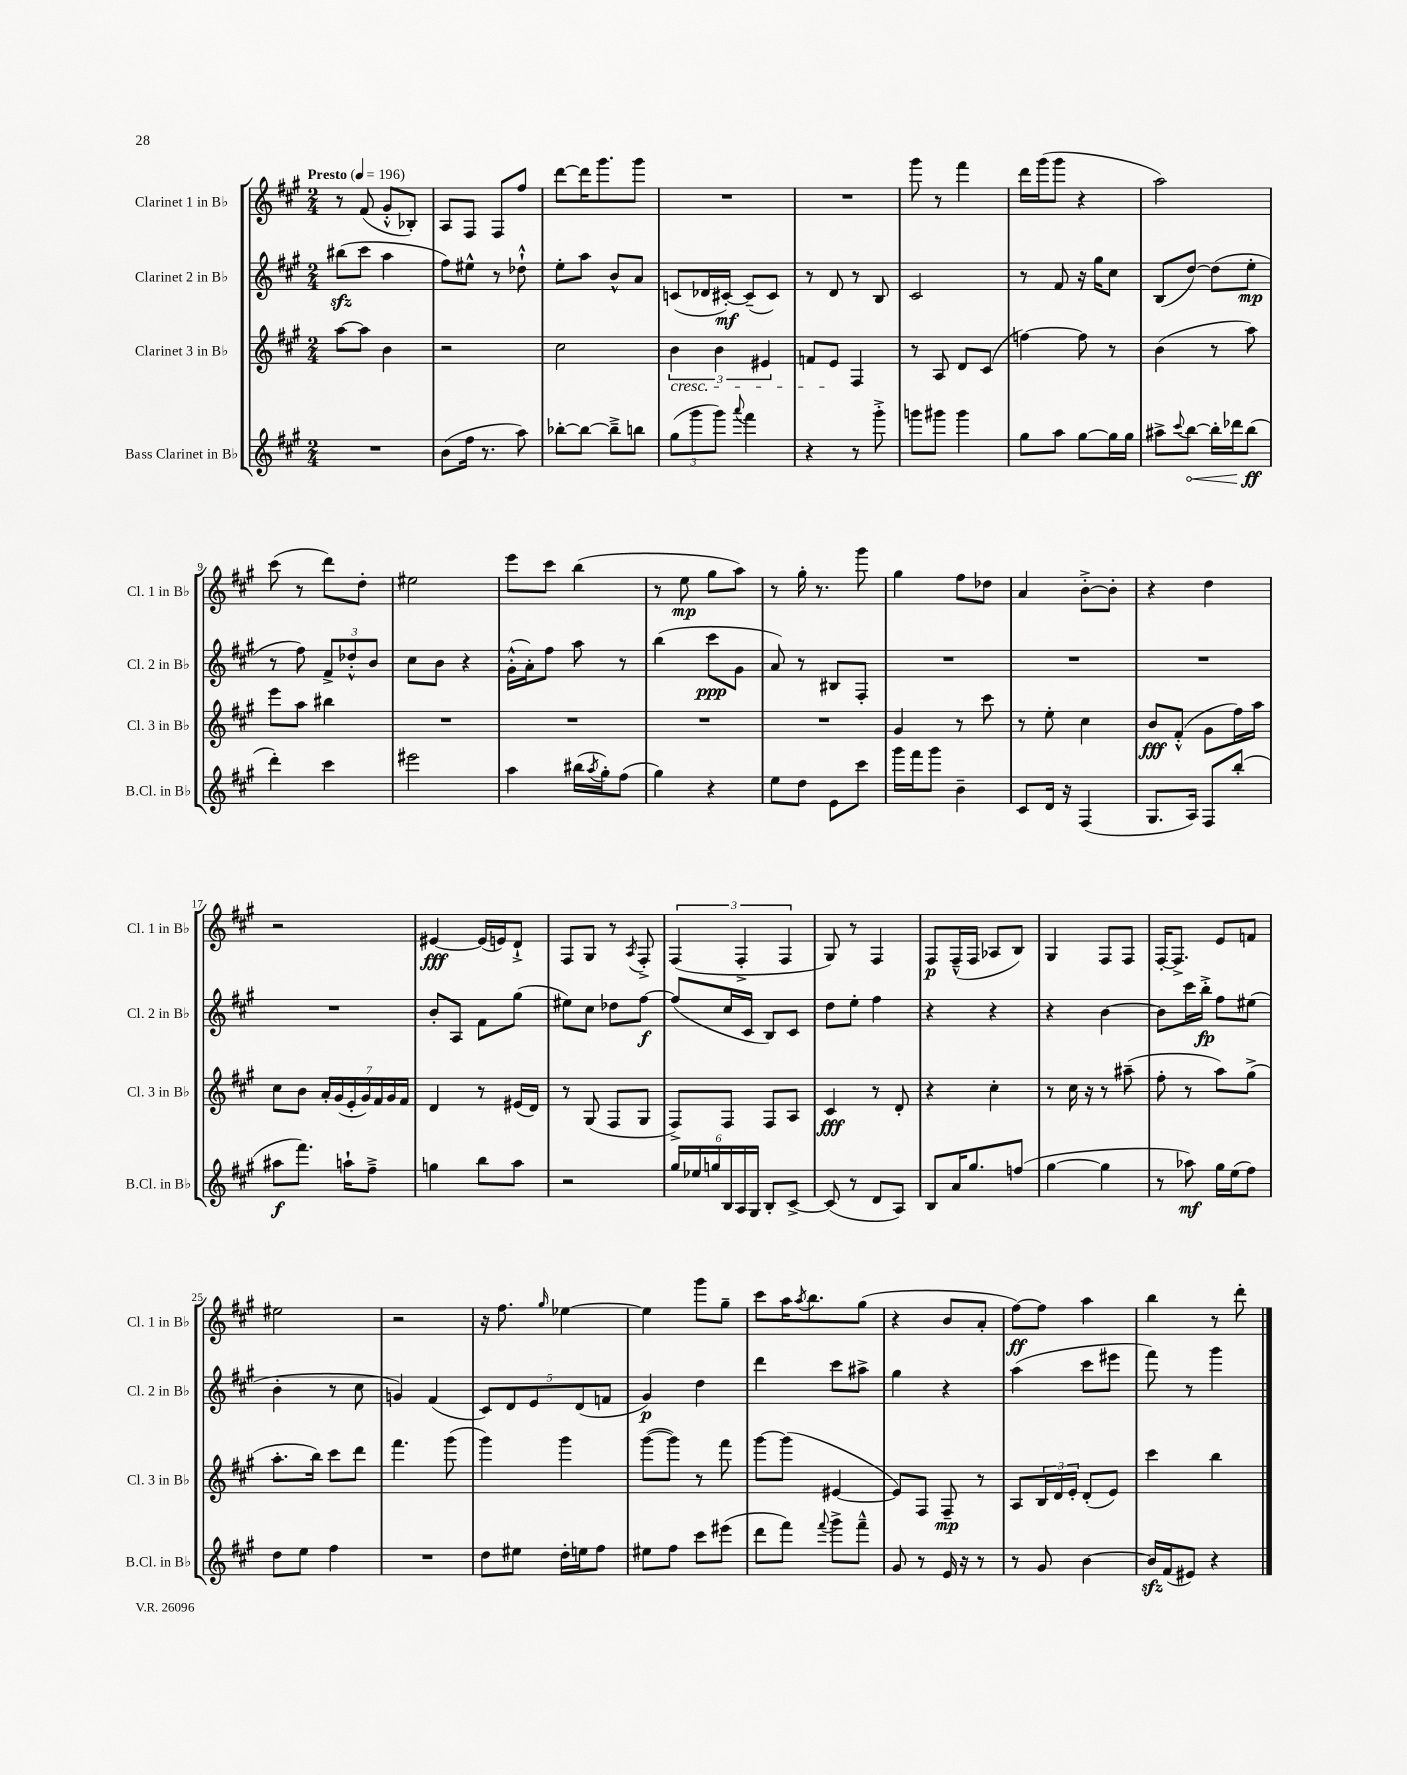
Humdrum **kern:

**kern	**kern	**kern	**kern
*staff4	*staff3	*staff2	*staff1
*clefG2	*clefG2	*clefG2	*clefG2
*k[f#c#g#]	*k[f#c#g#]	*k[f#c#g#]	*k[f#c#g#]
*M2/4	*M2/4	*M2/4	*M2/4
*MM196	*MM196	*MM196	*MM196
2r	[8aa\L	(8bb#\L	8r
.	8aa\]J	8ccc#\J	(8f#/
.	4b\	4aa\	8g#'^^/L
.	.	.	8B-'/J)
=	=	=	=
(8b\L	2r	8ff#\L)	8A/L
16ff#\Jk	.	8ee#^^\J	8F#/J
8.r	.	.	.
.	.	8r	8F#/L
8aa\)	.	8dd-`^^\	8ff#/J
=	=	=	=
[8bb-'\L	2cc#\	8ee'\L	[8ddd\L
8bb-\_J	.	8aa\J	16ddd\]K
.	.	.	8.ggg#\
8bb-~^\]L	.	8b^^/L	.
8bb\J	.	8a/J	8ggg#\J
=	=	=	=
(12gg#\L	6b\	(8c/L	2r
12ggg#\	.	.	.
.	.	16d-/L	.
12ggg#\J)	6b\	.	.
.	.	[16c#'/JJ)	.
8qqaaa/	.	.	.
4fff#\	.	(8c#~/]L	.
.	6e#/	.	.
.	.	8c#/J)	.
=	=	=	=
4r	8f/L	8r	2r
.	8e/J	8d/	.
8r	4F#/	8r	.
8ggg#'^\	.	8B/	.
=	=	=	=
8ggg\L	8r	2c#/	8ggg#\
8ggg#\J	8A/	.	8r
4ggg#\	8d/L	.	4fff#\
.	(8c#/J	.	.
=	=	=	=
8gg#\L	[4ff\)	8r	16ddd\LL
.	.	.	(16ggg#\J
8aa\J	.	8f#/	8ggg#\J
[8gg#\L	8ff\]	16r	4r
.	.	16gg#\LK	.
16gg#\]L	8r	8cc#\J	.
16gg#\JJ	.	.	.
=	=	=	=
8aa#^\L	(4b\	(8B/L	2aa\)
8qqccc#/	.	.	.
[8bb\J	.	[8dd/J)	.
16bb'\]LL	8r	(8dd\]L	.
16ddd-\J	.	.	.
(8bb\J	8aa\)	8ee'\J	.
=	=	=	=
4ddd'\)	8eee\L	8r	(8ccc#\
.	8aa\J	8ff#\)	8r
4ccc#\	4bb#\	12f#^/L	8ddd\L)
.	.	12dd-'^^/	.
.	.	.	8dd'\J
.	.	12b/J	.
=	=	=	=
2eee#\	2r	8cc#\L	2ee#\
.	.	8b\J	.
.	.	4r	.
=	=	=	=
4aa\	2r	(16g#'^^\LL	8eee\L
.	.	16a'\J)	.
.	.	8ff#\J	8ccc#\J
(16bb#\LL	.	8aa\	(4bb\
8qaa/	.	.	.
16gg#'\J)	.	.	.
(8ff#\J	.	8r	.
=	=	=	=
4gg#\)	2r	(4bb\	8r
.	.	.	8ee\
4r	.	8ccc#\L	8gg#\L
.	.	8g#\J	8aa\J)
=	=	=	=
8ee\L	2r	8a/)	8r
8dd\J	.	8r	16gg#'\
.	.	.	8.r
8e\L	.	8B#/L	.
8ccc#\J	.	8F#'/J	8ggg#\
=	=	=	=
16ggg#\LL	4g#/	2r	4gg#\
16fff#\J	.	.	.
8ggg#\J	.	.	.
4b~\	8r	.	8ff#\L
.	8ccc#\	.	8dd-\J
=	=	=	=
8c#/L	8r	2r	4a/
16d/Jk	8ee'\	.	.
16r	.	.	.
(4F#/	4cc#\	.	[8b'^\L
.	.	.	8b'\]J
=	=	=	=
8.G#/L	8b/L	2r	4r
.	(8f#'^^/J	.	.
16A/Jk)	.	.	.
8F#/L	8g#\L	.	4dd\
(8bb'/J	16ff#\L)	.	.
.	16aa\JJ	.	.
=	=	=	=
8aa#\L	8cc#\L	2r	2r
8.fff#\J)	8b\J	.	.
.	28a'/LL	.	.
.	(28g#/	.	.
16aa`\LK	.	.	.
.	28e'/	.	.
.	28g#/)	.	.
8ff#~^\J	.	.	.
.	28f#/	.	.
.	28g#/	.	.
.	28f#/JJ	.	.
=	=	=	=
4gg\	4d/	8b'/L	[4e#/
.	.	8A/J	.
8bb\L	8r	8f#\L	(16e#/]LL
.	.	.	16e/J)
8aa\J	(16e#/LL	(8gg#\J	8d`^/J
.	16d/JJ)	.	.
=	=	=	=
2r	8r	8ee#\L)	8F#/L
.	(8G#/	8cc#\J	8G#/J
.	8F#/L	8dd-\L	8r
.	.	.	8qA/
.	8G#/J	[8ff#\J	8F#'^/
=	=	=	=
24gg#/LL	8F#^/L)	(8ff#/]L	(6F#/
24ee-/	.	.	.
24gg/	.	.	.
24B/	8F#/J	16cc#/L	.
24A/	.	.	6F#'^/
.	.	16c#/JJ	.
24G#/JJ	.	.	.
8B'/L	8F#/L	8B/L)	.
.	.	.	6F#/
[8c#^/J	8A/J	8c#/J	.
=	=	=	=
(8c#/]	4c#/	8dd\L	8G#/)
8r	.	8ee'\J	8r
8d/L	8r	4ff#\	4F#/
8A/J)	8d'/	.	.
=	=	=	=
8B/L	4r	4r	8F#/L
16a/K	.	.	(16F#~^^/L
8.gg#/	.	.	16F#/JJ
.	4cc#'\	4r	8A-/L
(8ff/J	.	.	8B/J)
=	=	=	=
[4gg#\	8r	4r	4G#/
.	16cc#\	.	.
.	16r	.	.
4gg#\]	8r	[4b\	8F#/L
.	(8aa#~\	.	8F#/J
=	=	=	=
8r	8ff#'\	8b\]L	[16F#'/LK
.	.	.	8.F#^/]J
8aa-\)	8r	16ccc#\L	.
.	.	16bb'^\JJ	.
16gg#\LL	8aa\L)	8ff#\L	8e/L
(16ee\J	.	.	.
8ff#\J)	(8gg#^\J	(8ee#\J	8f/J
=	=	=	=
8dd\L	8.aa'\L	4b'\	2ee#\
8ee\J	.	.	.
.	16bb\Jk)	.	.
4ff#\	8ccc#\L	8r	.
.	8ddd\J	8cc#\	.
=	=	=	=
2r	4.fff#\	4g/)	2r
.	.	(4f#/	.
.	(8ggg#\	.	.
=	=	=	=
8dd\L	4ggg#\)	10c#/L)	16r
.	.	.	8.ff#\
.	.	10d/	.
8ee#\J	.	.	.
.	.	10e/	.
.	.	.	16qqgg#/
16dd'\LL	4ggg#\	.	[4ee-\
.	.	(10d/	.
16ee\J	.	.	.
8ff#\J	.	.	.
.	.	10f/J	.
=	=	=	=
8ee#\L	([8ggg#\L	4g#/)	4ee-\]
8ff#\J	8ggg#\]J)	.	.
8ccc#\L	8r	4dd\	8ggg#\L
(8eee#\J	8fff#\	.	8gg#~\J
=	=	=	=
8ddd\L	[8ggg#\L	4ddd\	8ccc#\L
8fff#\J)	(8ggg#\]J	.	16aa\K
.	.	.	8qaa/
.	.	.	8.bb\
8qqfff#/	.	.	.
8ggg#^\L	[4e#/	8ccc#\L	.
8fff#~^^\J	.	8aa#^\J	(8gg#\J
=	=	=	=
8g#/	8e#/]L)	4gg#\	4r
8r	8F#/J	.	.
16e/	8F#~/	4r	8b/L
16r	.	.	.
8r	8r	.	8a'/J
=	=	=	=
8r	8A/L	(4aa\	[8ff#\L)
8g#/	24B/L	.	8ff#\]J
.	24d/	.	.
.	24e'/JJ	.	.
[4b\	(8d'/L	8ccc#\L	4aa\
.	8e/J)	8eee#\J	.
=	=	=	=
16b/]LL	4ccc#\	8fff#\)	4bb\
(16f#/J	.	.	.
8e#/J)	.	8r	.
4r	4bb\	4ggg#\	8r
.	.	.	8ddd'\
==	==	==	==
*-	*-	*-	*-
